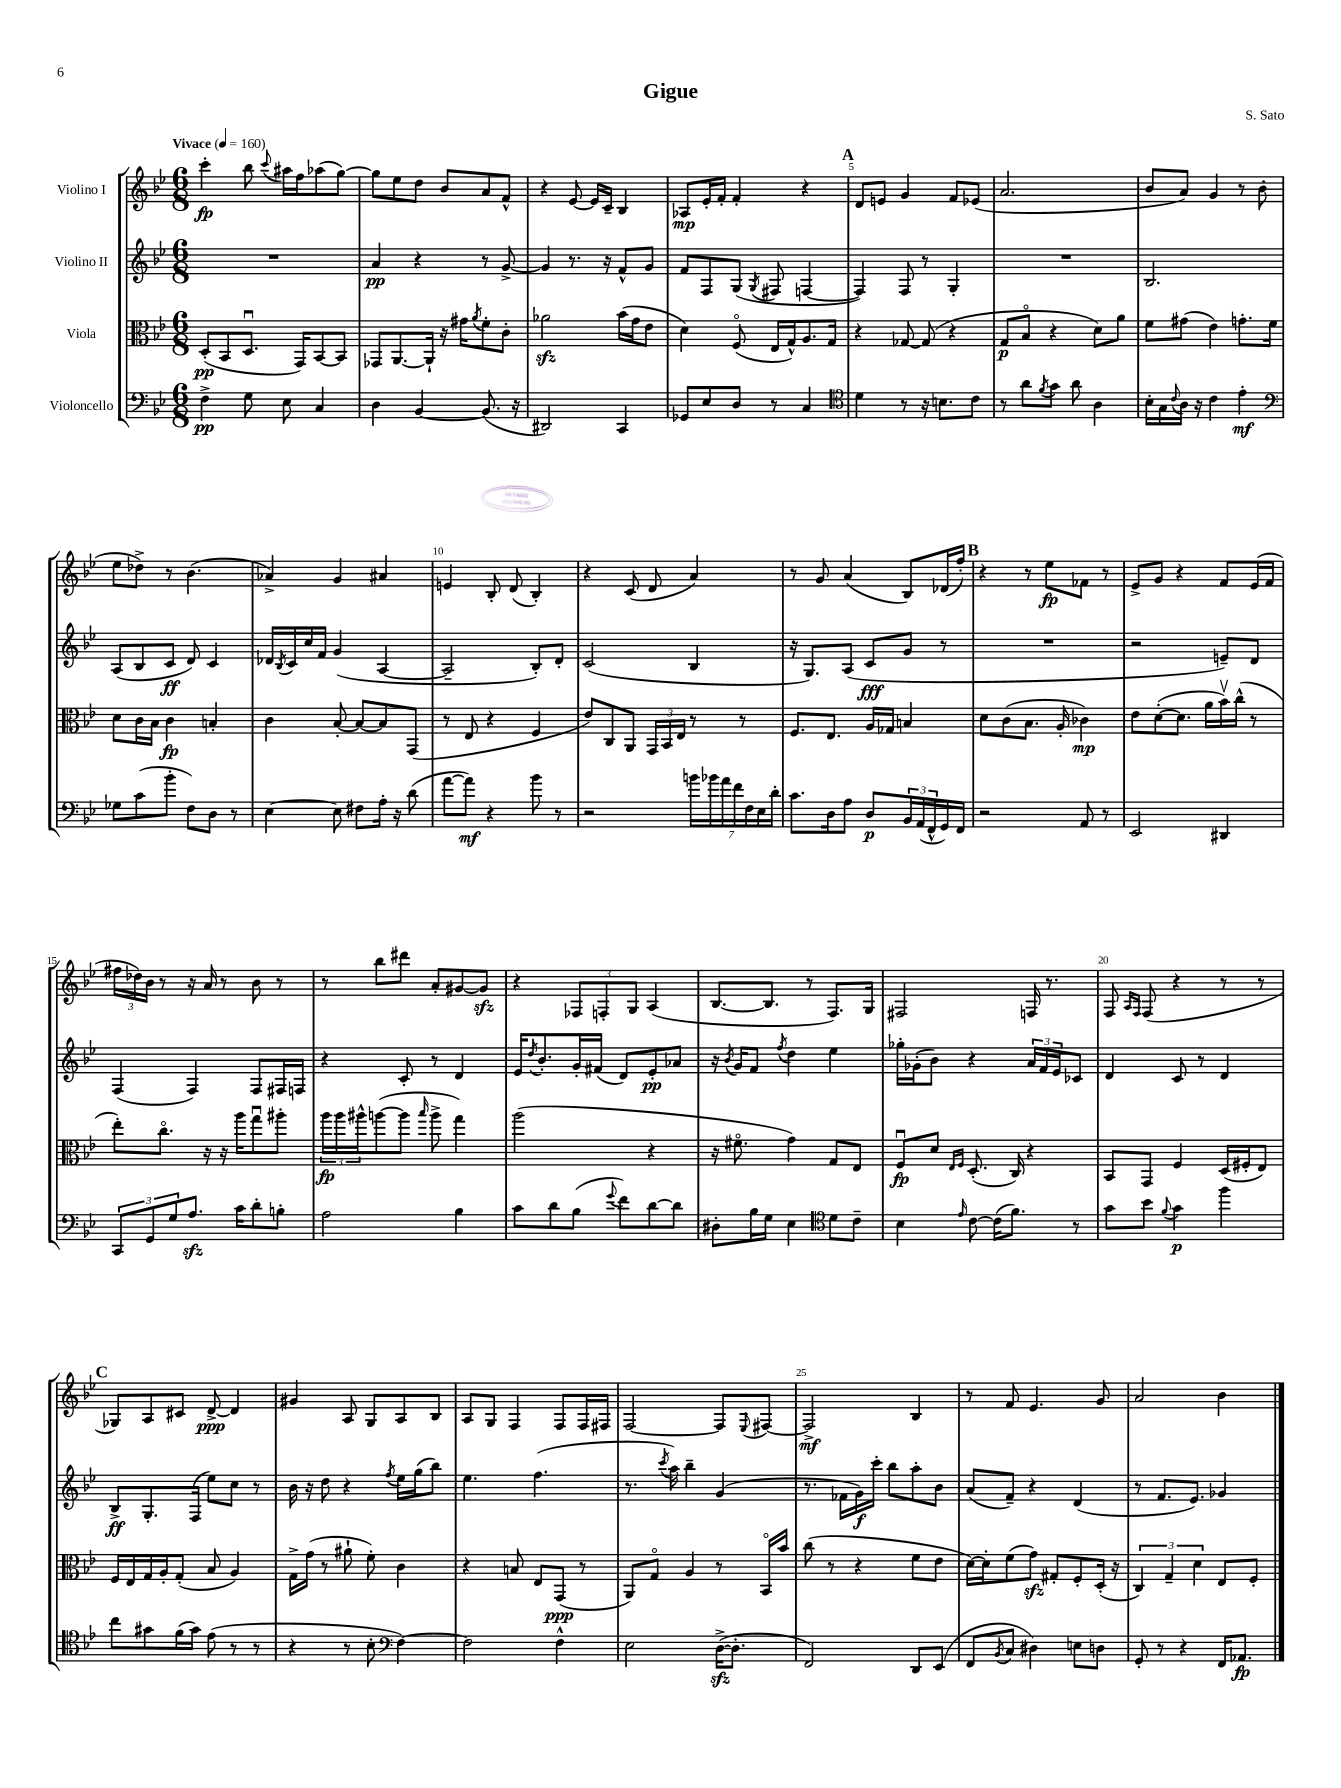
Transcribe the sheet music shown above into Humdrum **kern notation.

**kern	**kern	**kern	**kern
*staff4	*staff3	*staff2	*staff1
*clefF4	*clefC3	*clefG2	*clefG2
*k[b-e-]	*k[b-e-]	*k[b-e-]	*k[b-e-]
*M6/8	*M6/8	*M6/8	*M6/8
*MM160	*MM160	*MM160	*MM160
4F^	(8D'	2.r	4ccc'
.	8BB-	.	.
8G	8.Du	.	8bb-
.	.	.	8qqccc
8E-	.	.	16aa#
.	16GG)	.	16ff
4C	[8BB-	.	(8aa-
.	8BB-]	.	[8gg)
=	=	=	=
4D	8GG-	4a	8gg]
.	[8.AA	.	8ee-
[4BB-	.	4r	8dd
.	16AA`]	.	.
.	16r	.	8b-
.	16g#	.	.
.	8qa	.	.
(8.BB-]	8f'	8r	8a
.	8c'	[8g^	8f^^
16r	.	.	.
=	=	=	=
2DD#)	2a-	4g]	4r
.	.	8.r	[8e-
.	.	.	16e-]
.	.	16r	16c~
4CC	(16b-	8f^^	4B-
.	16g	.	.
.	8e-	8g	.
=	=	=	=
8GG-	4d)	8f	8A-
8E-	.	8F	16e-'
.	.	.	16f'
8D	(8Fo	(8G	4f'
.	.	8qG	.
8r	16E-	8F#	.
.	16G^^)	.	.
4C	8.A	[4F	4r
.	16G	.	.
=	=	=	=
*clefC4	*	*	*
4d	4r	4F])	8d
.	.	.	8e
8r	[8G-	8F	4g
16r	(8G-]	8r	.
8.B	.	.	.
.	4r	4G'	8f
8c	.	.	(8e-
=	=	=	=
8r	8G	2.r	2.a
8a	8B-o	.	.
8qf	.	.	.
8g	4r	.	.
8a	.	.	.
4A	8d)	.	.
.	8a	.	.
=	=	=	=
16B-'	8f	2.B-	8b-
16G	.	.	.
8qqc	.	.	.
16A	(8g#	.	8a)
16r	.	.	.
4c	4e-)	.	4g
4e-'	8.g'	.	8r
.	.	.	(8b-
.	16f	.	.
=	=	=	=
*clefF4	*	*	*
8G-	8d	(8A	8ee-
(8c	16c	8B-	8dd-^)
.	16B-	.	.
8b-'	4c	8c	8r
8F)	.	8d)	(4.b-
8D	4B'	4c	.
8r	.	.	.
=	=	=	=
[4E-	4c	16d-	4a-^)
.	.	8qB-	.
.	.	16c	.
.	.	16cc	.
.	.	16f	.
8E-]	[8B-'	(4g	4g
8F#	8B-_	.	.
16A'	8B-]	[4A	4a#
16r	.	.	.
(8d	(8GG	.	.
=	=	=	=
[8a	8r	2A~]	4e
8a])	8E-	.	.
4r	4r	.	8B-'
.	.	.	(8d
8b-	4F	8B-')	4B-')
8r	.	8d'	.
=	=	=	=
2r	8e-)	(2c	4r
.	8C	.	.
.	8AA	.	(8c
.	24GG	.	8d
.	24BB-	.	.
.	24E-	.	.
28b	8r	4B-	4a)
28b-	.	.	.
28a	.	.	.
28f	.	.	.
.	8r	.	.
28F	.	.	.
28E-	.	.	.
28d'	.	.	.
=	=	=	=
8.c	8.F	16r	8r
.	.	8.G)	.
.	.	.	8g
16D	8.E-	.	.
8A	.	(8A	(4a
8D	16A	8c	.
.	16G-	.	.
24BB-	4B	8g	8B-)
(24AA	.	.	.
24FF^^	.	.	.
16GG)	.	8r	(16d-
16FF	.	.	16ff')
=	=	=	=
2r	8d	2.r	4r
.	(8c	.	.
.	8.B-	.	8r
.	.	.	8ee-
.	16A'	.	.
8AA	4c-)	.	8f-
8r	.	.	8r
=	=	=	=
2EE-	8e-	2r	8e-^
.	([8d'	.	8g
.	8.d]	.	4r
.	16a	.	.
4DD#	16b-v)	8e~)	8f
.	(16cc^^	.	.
.	8r	8d	(16e-
.	.	.	16f
=	=	=	=
12CC	8ee-')	(4F	24ff#
.	.	.	24dd-)
12GG	.	.	24b-
.	8.cco	.	8r
12G	.	.	.
8.A	.	4F)	16r
.	16r	.	16a
.	16r	.	8r
16c	16aa	.	.
8d'	8ggu	8F	8b-
8B'	8aa#'	16F#	8r
.	.	16F	.
=	=	=	=
2A	24aa	4r	8r
.	24aa	.	.
.	24aa#^^	.	.
.	([8aa	.	8bb-
.	8aa]	8c'	8ddd#
.	16qqbb-	.	.
.	8aa^	8r	8a'
4B-	4gg)	4d	[8g#
.	.	.	8g#]
=	=	=	=
8c	(2aa	16e-	4r
.	.	8qdd	.
.	.	8.b-'	.
8d	.	.	.
(8B-	.	16g'	12F-
.	.	(16f#	.
.	.	.	12F'
8qqg	.	.	.
8f)	.	8d)	.
.	.	.	12G
[8d	4r	8e-'	(4A
8d]	.	8a-	.
=	=	=	=
8D#'	16r	16r	[8.B-
.	.	8qb-	.
.	8.f#o	16g	.
16B-	.	8f	.
16G	.	.	8.B-]
.	.	8qff	.
4E-	4g)	4dd	.
.	.	.	8r
*clefC4	*	*	*
8d	8G	4ee-	8.F)
8c~	8E-	.	.
.	.	.	16G
=	=	=	=
4B-	8Fu	16gg-'	2F#
.	.	(16g-'	.
.	8d	8b-)	.
.	16qqE-	.	.
16qqe-	16qqF	.	.
[8c	(8.D'	4r	.
(16c]	.	.	.
8.f)	16C)	.	.
.	4r	24a	16F
.	.	24f	.
.	.	.	8.r
.	.	24e-	.
8r	.	8c-	.
=	=	=	=
8g	8BB-	4d	8F
.	.	.	16qqA
.	.	.	16qqF
8b-	8GG	.	(8F
8qqf	.	.	.
4g	4F	8c	4r
.	.	8r	.
4ff	(16D	4d	8r
.	16F#'	.	.
.	8E-)	.	8r
=	=	=	=
8cc	16F	8B-^	8G-)
.	16E-	.	.
8g#	16G	8.G'	8A
.	16A'	.	.
(16f	(8G'	.	8c#
16g#)	.	(16F	.
(8e-	8B-	8ee-)	[8d^
8r	4A)	8cc	4d]
8r	.	8r	.
=	=	=	=
4r	16G^	16b-	4g#
.	(16g	16r	.
.	8r	8dd	.
8r	8a#`	4r	8A
8B-'	8f')	.	8G
*clefF4	*	*	*
.	.	8qff	.
[4F)	4c	16ee-	8A
.	.	(16gg	.
.	.	8bb-)	8B-
=	=	=	=
2F]	4r	4.ee-	8A
.	.	.	8G
.	8B	.	4F
.	8E-	(4.ff	.
4F^^	(8GG	.	8F
.	8r	.	16F
.	.	.	16F#
=	=	=	=
2E-	8AA)	8.r	[2F
.	8Go	.	.
.	.	8qccc	.
.	.	16aa)	.
.	4A	4bb-~	.
([16D^	8r	(4g	8F]
8.D']	.	.	.
.	.	.	8qqE-
.	16BB-o	.	[8F#
.	16b-	.	.
=	=	=	=
2FF)	(8cc	8.r	2F#^]
.	8r	.	.
.	.	16f-	.
.	4r	16g)	.
.	.	16ccc'	.
.	.	8bb-	.
8DD	8f	8aa'	4B-
(8EE-	8e-	8b-	.
=	=	=	=
8FF	[16d)	(8a	8r
.	16d']	.	.
8qBB-	.	.	.
8C	(8f	8f~)	8f
4D#)	8g)	4r	4.e-
.	8G#'	.	.
8E	8F'	(4d	.
8D	(16D'	.	8g
.	16r	.	.
=	=	=	=
8GG'	6C)	8r	2a
8r	.	8.f	.
.	6G~	.	.
4r	.	.	.
.	.	8.e-)	.
.	6d	.	.
16FF	8E-	4g-	4b-
8.AA-	.	.	.
.	8F'	.	.
==	==	==	==
*-	*-	*-	*-
